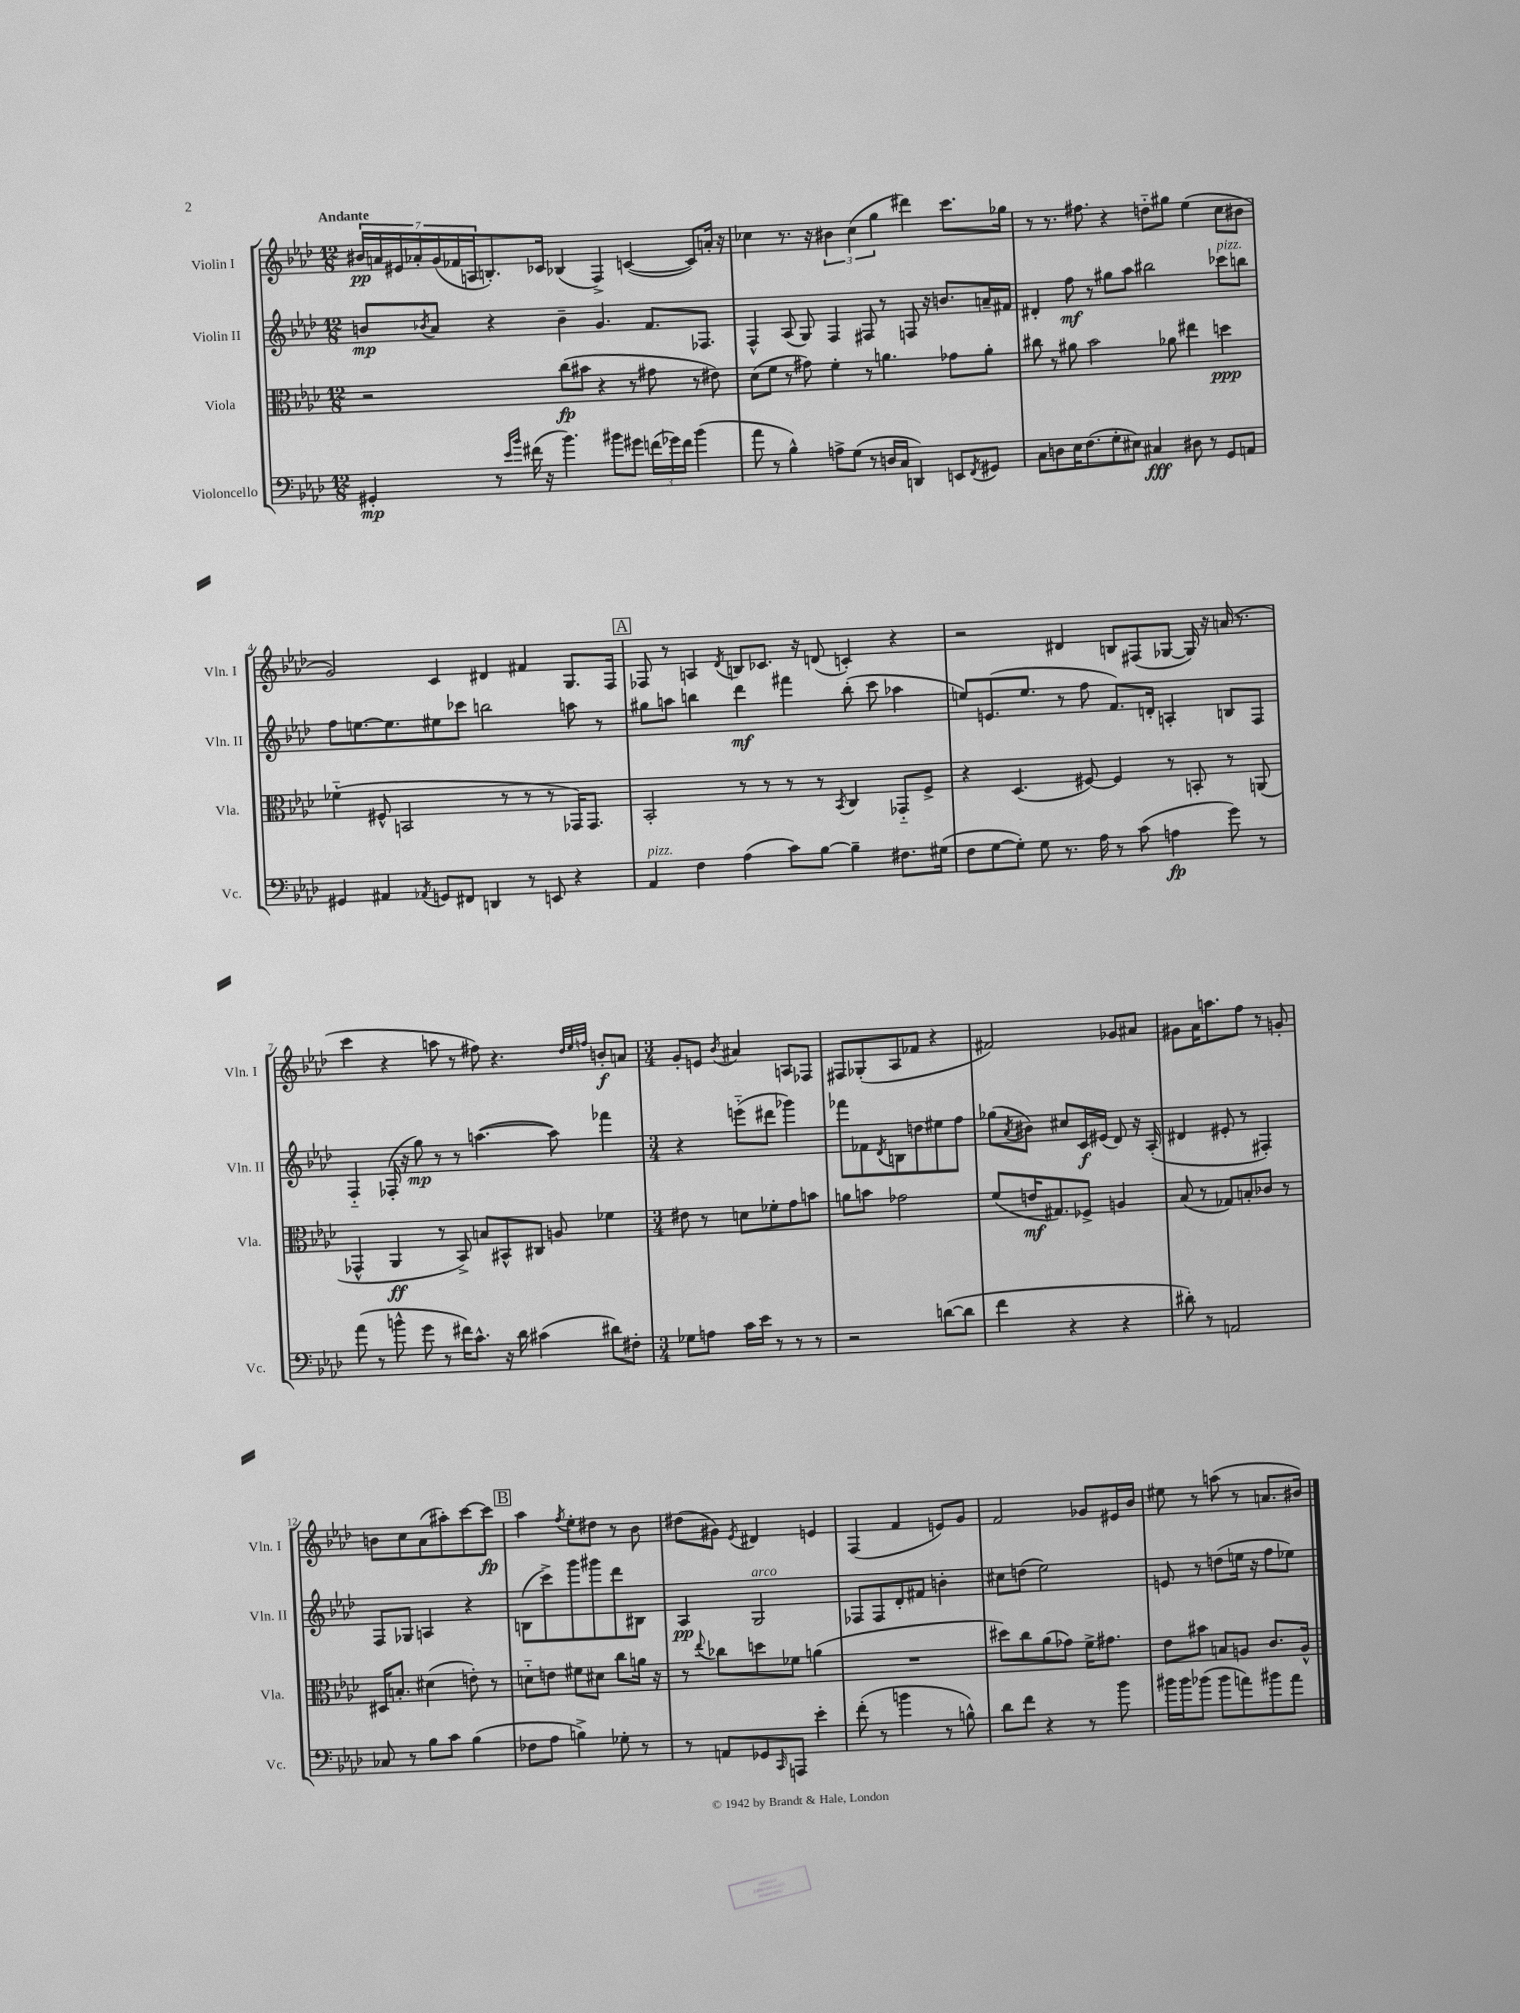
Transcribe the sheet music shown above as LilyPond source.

<<
\new StaffGroup <<
\new Staff = "s0" \with { instrumentName = "Violin I" shortInstrumentName = "Vln. I" } {
    \clef treble \key aes \major \numericTimeSignature \time 12/8 \tempo "Andante"
    \tuplet 7/4 { bis'16\pp a'16 eis'16 aes'16-. g'16( fes'16 a16 } b8.-.) ces'16 bes4( f4->) c'4~( c'8) a'16-. r16 |
    ces''4 r8. r16 \tuplet 3/2 { bis'4 ces''4( g''4 } dis'''4) c'''8. ges''16 |
    r8 r8. fis''8. r4 d''8-_ gis''8 ees''4( c''8 bis'8 |
    g'2) c'4 dis'4 fis'4 g8. f16 |
    \mark \markup { \box "A" } fes8 r8 a4 \acciaccatura { des'8 } b8 ces'8. r16 d'8( c'4-.) r4 |
    r2 dis'4 b8 fis8( ges8~ ges16) r16 a'16( r8. |
    c'''4 r4 a''8 r8 fis''8) r4. \grace { des''32 ees''32 f''32 } b'8-.\f a'8 |
    \numericTimeSignature \time 3/4 g'8-. e'8 \acciaccatura { bes'8 } ais'4 a8 fes8 |
    fis8 ges8-.( aes8 fes'8 r4 |
    fis'2) ges'8 ais'8 |
    gis'8 aes'16 a''8. f''8 r8 g'8-. |
    b'8 c''8 aes'8( ais''8-.) c'''8~ c'''8\fp |
    \mark \markup { \box "B" } aes''4 \acciaccatura { f''8 } ees''8-. dis''8 r8 bes'8 |
    dis''8( gis'8) \acciaccatura { ees'8 } dis'4 e'4 |
    f4( f'4 e'8) g'8 |
    f'2 ges'8 eis'16 bes'16 |
    eis''8 r8 a''8( r8 a'8. bis'16) \bar "|." |
}
\new Staff = "s1" \with { instrumentName = "Violin II" shortInstrumentName = "Vln. II" } {
    \clef treble \key aes \major \numericTimeSignature \time 12/8
    b'8\mp \acciaccatura { bes'8 } aes'8 r4 bes'4-- g'4. f'8. fes8. |
    f4-^ aes8( g8) f4 fis8 r8 f8 r16 b'8. a'16-- fis'16 |
    dis'4-. f''8\mf r8 gis''8 aes''8 bis''2 ces'''8^\markup { \italic "pizz." } b''8 |
    f''8 e''8.~ e''8. eis''8 ces'''8 b''2 a''8 r8 |
    \mark \markup { \box "A" } gis''8 a''8 b''4 des'''4\mf fis'''4 b''8-.( c'''8 aes''4 |
    e''8) e'8.( e''8. r8 f''8 f'8.) d'16-. a4-. b8 f8 |
    f4-_ fes16-.( r16 g''8\mp) r8 r8 a''4.~( a''8) fes'''4 |
    \numericTimeSignature \time 3/4 r4 e'''8-_( dis'''8 ges'''4) |
    fes'''8 fes'8 \acciaccatura { des'8 } b8 d''8 eis''8 f''8 |
    ges''8( \acciaccatura { aes'8 } bis'8) cis''8 c'16\f eis'16( des'8) r16 aes16-.( |
    dis'4 eis'8-. r8 fis4-.) |
    f8 ges8 a4 r4 |
    \mark \markup { \box "B" } b8( c'''8->) g'''8 gis'''8 des'''8 bis8 |
    aes4\pp g2^\markup { \italic "arco" } |
    fes8 fes8 des'8-. fis'8 b'4-. |
    cis''8 d''8( ees''2) |
    e'8 r8 d''8( e''16 r16 f''8 ees''8) \bar "|." |
}
\new Staff = "s2" \with { instrumentName = "Viola" shortInstrumentName = "Vla." } {
    \clef alto \key aes \major \numericTimeSignature \time 12/8
    r2 c''8\fp( bis'8 r4 r8 gis'8 r8 eis'8) |
    des'8( f'8 r8 gis'8) f'4-. r8 a'4. ges'8 a'8-. |
    cis''8 r8 ais'8 bes'2 aes'8 eis''4 d''4\ppp |
    fes'4-_( fis8-^ b,2 r8 r8 r8 ges,16) ges,8. |
    \mark \markup { \box "A" } bes,2-. r8 r8 r8 r8 \acciaccatura { bes,8 } c4 ges,8-_ f8-> |
    r4 des4.( fis8~) fis4 r8 b,8-. r8 a,8( |
    ges,4-^ aes,4\ff r8 bes,8->) b8 bis,8-^ cis8 a8 fes'4 |
    \numericTimeSignature \time 3/4 eis'8 r8 d'8 fes'8-. g'8 b'8 |
    a'8 b'8 ges'2 |
    f'8( e'16\mf gis8.) fes8-> a4 |
    bes8( r8 ges8) b8-. ces'8 r8 |
    dis16 b8.-. dis'4( e'8-.) r8 |
    \mark \markup { \box "B" } d'8-_ e'8 fis'8 dis'8 c''8 a'16 r16 |
    r8 \appoggiatura { ees''8 } ces''8 d''8 fes'8 a'4( |
    R2. |
    dis''8) c''8 aes'8( ges'8) f'16-> gis'8. |
    ees'8 bis'8 b8 a8 c'8. a16-^ \bar "|." |
}
\new Staff = "s3" \with { instrumentName = "Violoncello" shortInstrumentName = "Vc." } {
    \clef bass \key aes \major \numericTimeSignature \time 12/8
    gis,4-.\mp r8 \grace { ees'16 bes'16 } fis'16( r16 bes'4.) bis'8 gis'8 \tuplet 3/2 { f'16( ges'16) f'16 } bis'4( |
    aes'8 r8 bes4-^) a8-> g8( r8 d16 c16 d,4) e,8 \acciaccatura { f,8 } gis,8 |
    c8 d8 ees16 f8.( g8-. eis8) cis4\fff dis8 r8 g,8 a,8 |
    gis,4 ais,4 \acciaccatura { aes,8 } g,8 fis,8 d,4 r8 e,8 r4 |
    \mark \markup { \box "A" } aes,4^\markup { \italic "pizz." } f4 aes4( c'8) bes8~ bes4-- fis8. gis16( |
    f8 g8~ g8-.) g8 r8. aes16 r8 c'8( a4\fp g'8) r8 |
    aes'8( r8 b'8-^ g'8 r8 fis'16) c'8.-^ r16 des'16 cis'4( dis'8) fis8-. |
    \numericTimeSignature \time 3/4 ges8 a8 c'16 ees'16 r8 r8 r8 |
    r2 d'8~( d'8 |
    f'4 r4 r4 |
    dis'8-.) r8 a,2 |
    ces8 r8 bes8 c'8 bes4( |
    \mark \markup { \box "B" } fes8 aes8 b4->) ges8-. r8 |
    r8 a,8 ges,8 \grace { c,16 } a,,8 ees'4-. |
    f'8-.( r8 b'4 r8 b8-^) |
    des'8 f'8 r4 r8 bes'8 |
    bis'16 bis'16 bes'8( bes'8 a'8) bis'8 a'8 \bar "|." |
}
>>
>>
